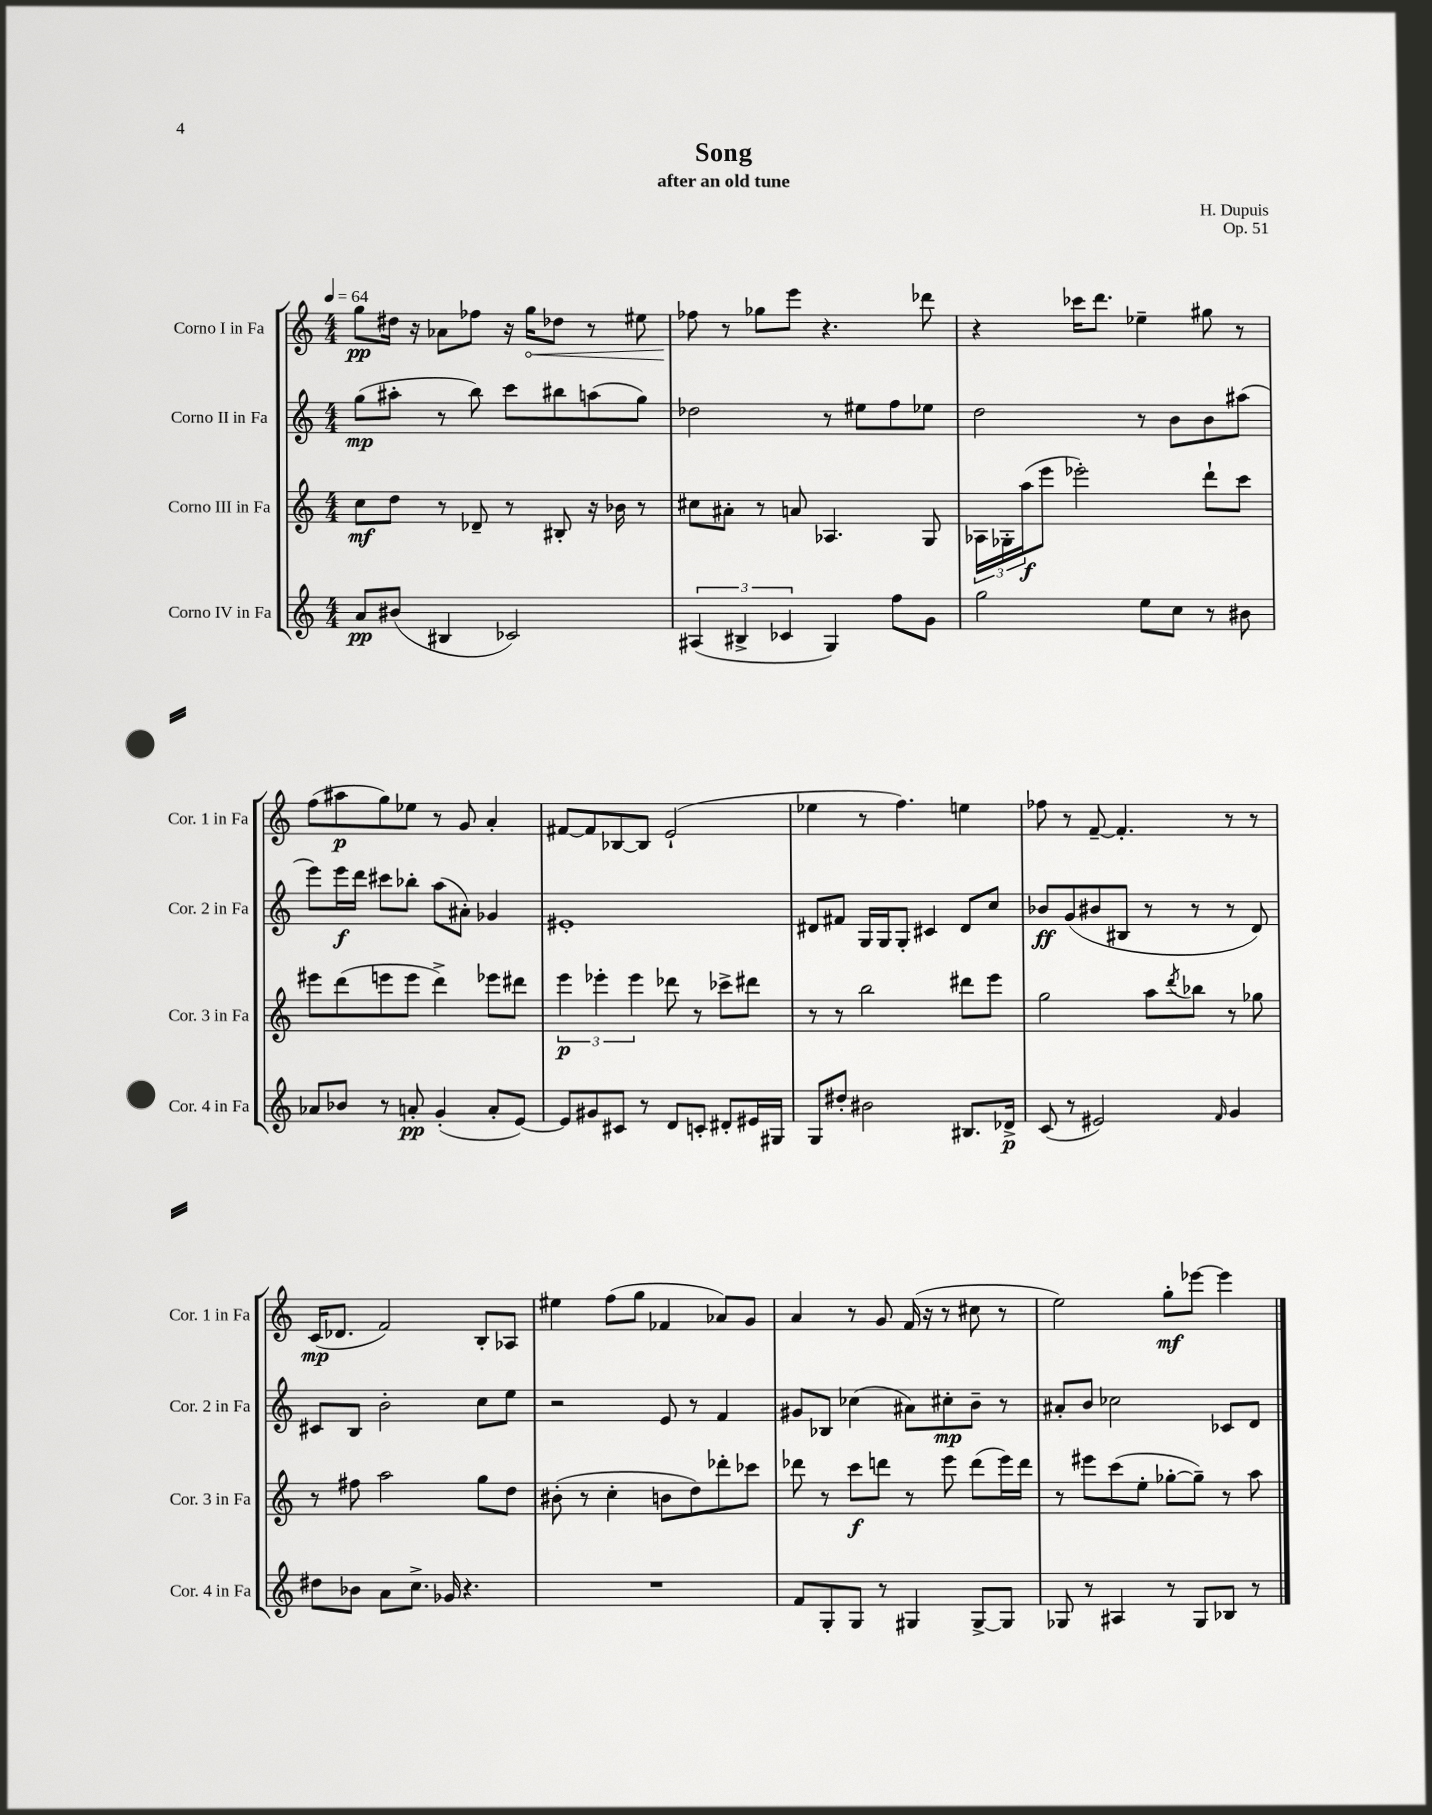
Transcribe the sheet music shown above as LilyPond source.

\header { title = "Song" composer = "H. Dupuis" subtitle = "after an old tune" opus = "Op. 51" }
<<
\new StaffGroup <<
\new Staff = "s0" \with { instrumentName = "Corno I in Fa" shortInstrumentName = "Cor. 1 in Fa" } {
    \clef treble \key c \major \numericTimeSignature \time 4/4 \tempo 4 = 64
    g''8\pp dis''16 r16 aes'8 fes''8 r16 \once \override Hairpin.circled-tip = ##t g''16\< des''8 r8 eis''8 |
    fes''8\! r8 ges''8 e'''8 r4. des'''8 |
    r4 ces'''16 d'''8. ees''4-- gis''8 r8 |
    f''8( ais''8\p g''8) ees''8 r8 g'8 a'4-. |
    fis'8~ fis'8 bes8~ bes8 e'2-!( |
    ees''4 r8 f''4.) e''4 |
    fes''8 r8 f'8~-- f'4.-. r8 r8 |
    c'16\mp( des'8. f'2) b8-. aes8 |
    eis''4 f''8( g''8 fes'4 aes'8) g'8 |
    a'4 r8 g'8 f'16( r16 r8 cis''8 r8 |
    e''2) g''8-.\mf ees'''8~ ees'''4 \bar "|." |
}
\new Staff = "s1" \with { instrumentName = "Corno II in Fa" shortInstrumentName = "Cor. 2 in Fa" } {
    \clef treble \key c \major \numericTimeSignature \time 4/4
    g''8\mp( ais''8-. r8 b''8) c'''8 bis''8 a''8( g''8) |
    des''2 r8 eis''8 f''8 ees''8 |
    d''2 r8 b'8 b'8 ais''8( |
    e'''8) e'''16\f d'''16 cis'''8 bes''8-. a''8( ais'8-.) ges'4 |
    eis'1-. |
    dis'8 fis'8 g16 g16 g8-. cis'4 dis'8 c''8 |
    bes'8\ff g'8( bis'8 bis8 r8 r8 r8 d'8) |
    cis'8 b8 b'2-. c''8 e''8 |
    r2 e'8 r8 f'4 |
    gis'8 bes8 ces''4( ais'8) cis''8-.\mp b'8-- r8 |
    ais'8-. b'8 ces''2 ces'8 d'8 \bar "|." |
}
\new Staff = "s2" \with { instrumentName = "Corno III in Fa" shortInstrumentName = "Cor. 3 in Fa" } {
    \clef treble \key c \major \numericTimeSignature \time 4/4
    c''8\mf d''8 r8 des'8-- r8 bis8-. r16 bes'16 r8 |
    cis''8 ais'8-. r8 a'8 aes4. g8 |
    \tuplet 3/2 { aes16 ges16-. a''16\f( } e'''8 ees'''2-.) d'''8-! c'''8 |
    eis'''8 d'''8( e'''8 e'''8 d'''4->) ees'''8 dis'''8 |
    \tuplet 3/2 { e'''4\p ees'''4-. ees'''4 } des'''8 r8 ces'''8-> dis'''8 |
    r8 r8 b''2 dis'''8 e'''8 |
    g''2 a''8 \acciaccatura { d'''8 } bes''8 r8 ges''8 |
    r8 fis''8 a''2 g''8 d''8 |
    bis'8-.( r8 c''4-. b'8 d''8) des'''8-. ces'''8 |
    des'''8 r8 c'''8\f d'''8 r8 e'''8 d'''8( e'''16) d'''16 |
    r8 eis'''8 c'''8( e''8-. ges''8~-. ges''8--) r8 a''8 \bar "|." |
}
\new Staff = "s3" \with { instrumentName = "Corno IV in Fa" shortInstrumentName = "Cor. 4 in Fa" } {
    \clef treble \key c \major \numericTimeSignature \time 4/4
    a'8\pp bis'8( bis4 ces'2) |
    \tuplet 3/2 { ais4( bis4-> ces'4 } g4) f''8 g'8 |
    g''2 e''8 c''8 r8 bis'8 |
    aes'8 bes'8 r8 a'8-.\pp g'4-.( a'8-. e'8~) |
    e'8 gis'8 cis'8 r8 d'8 c'8-. dis'8-. eis'16 gis16 |
    g8 dis''8-. bis'2 bis8. des'16->\p |
    c'8( r8 eis'2) \grace { f'16 } g'4 |
    dis''8 bes'8 a'8 c''8.-> ges'16 r4. |
    R1 |
    f'8 g8-. g8 r8 gis4 gis8~-> gis8 |
    ges8 r8 ais4 r8 ges8 bes8 r8 \bar "|." |
}
>>
>>
\layout { \context { \Score \remove "Bar_number_engraver" } }
